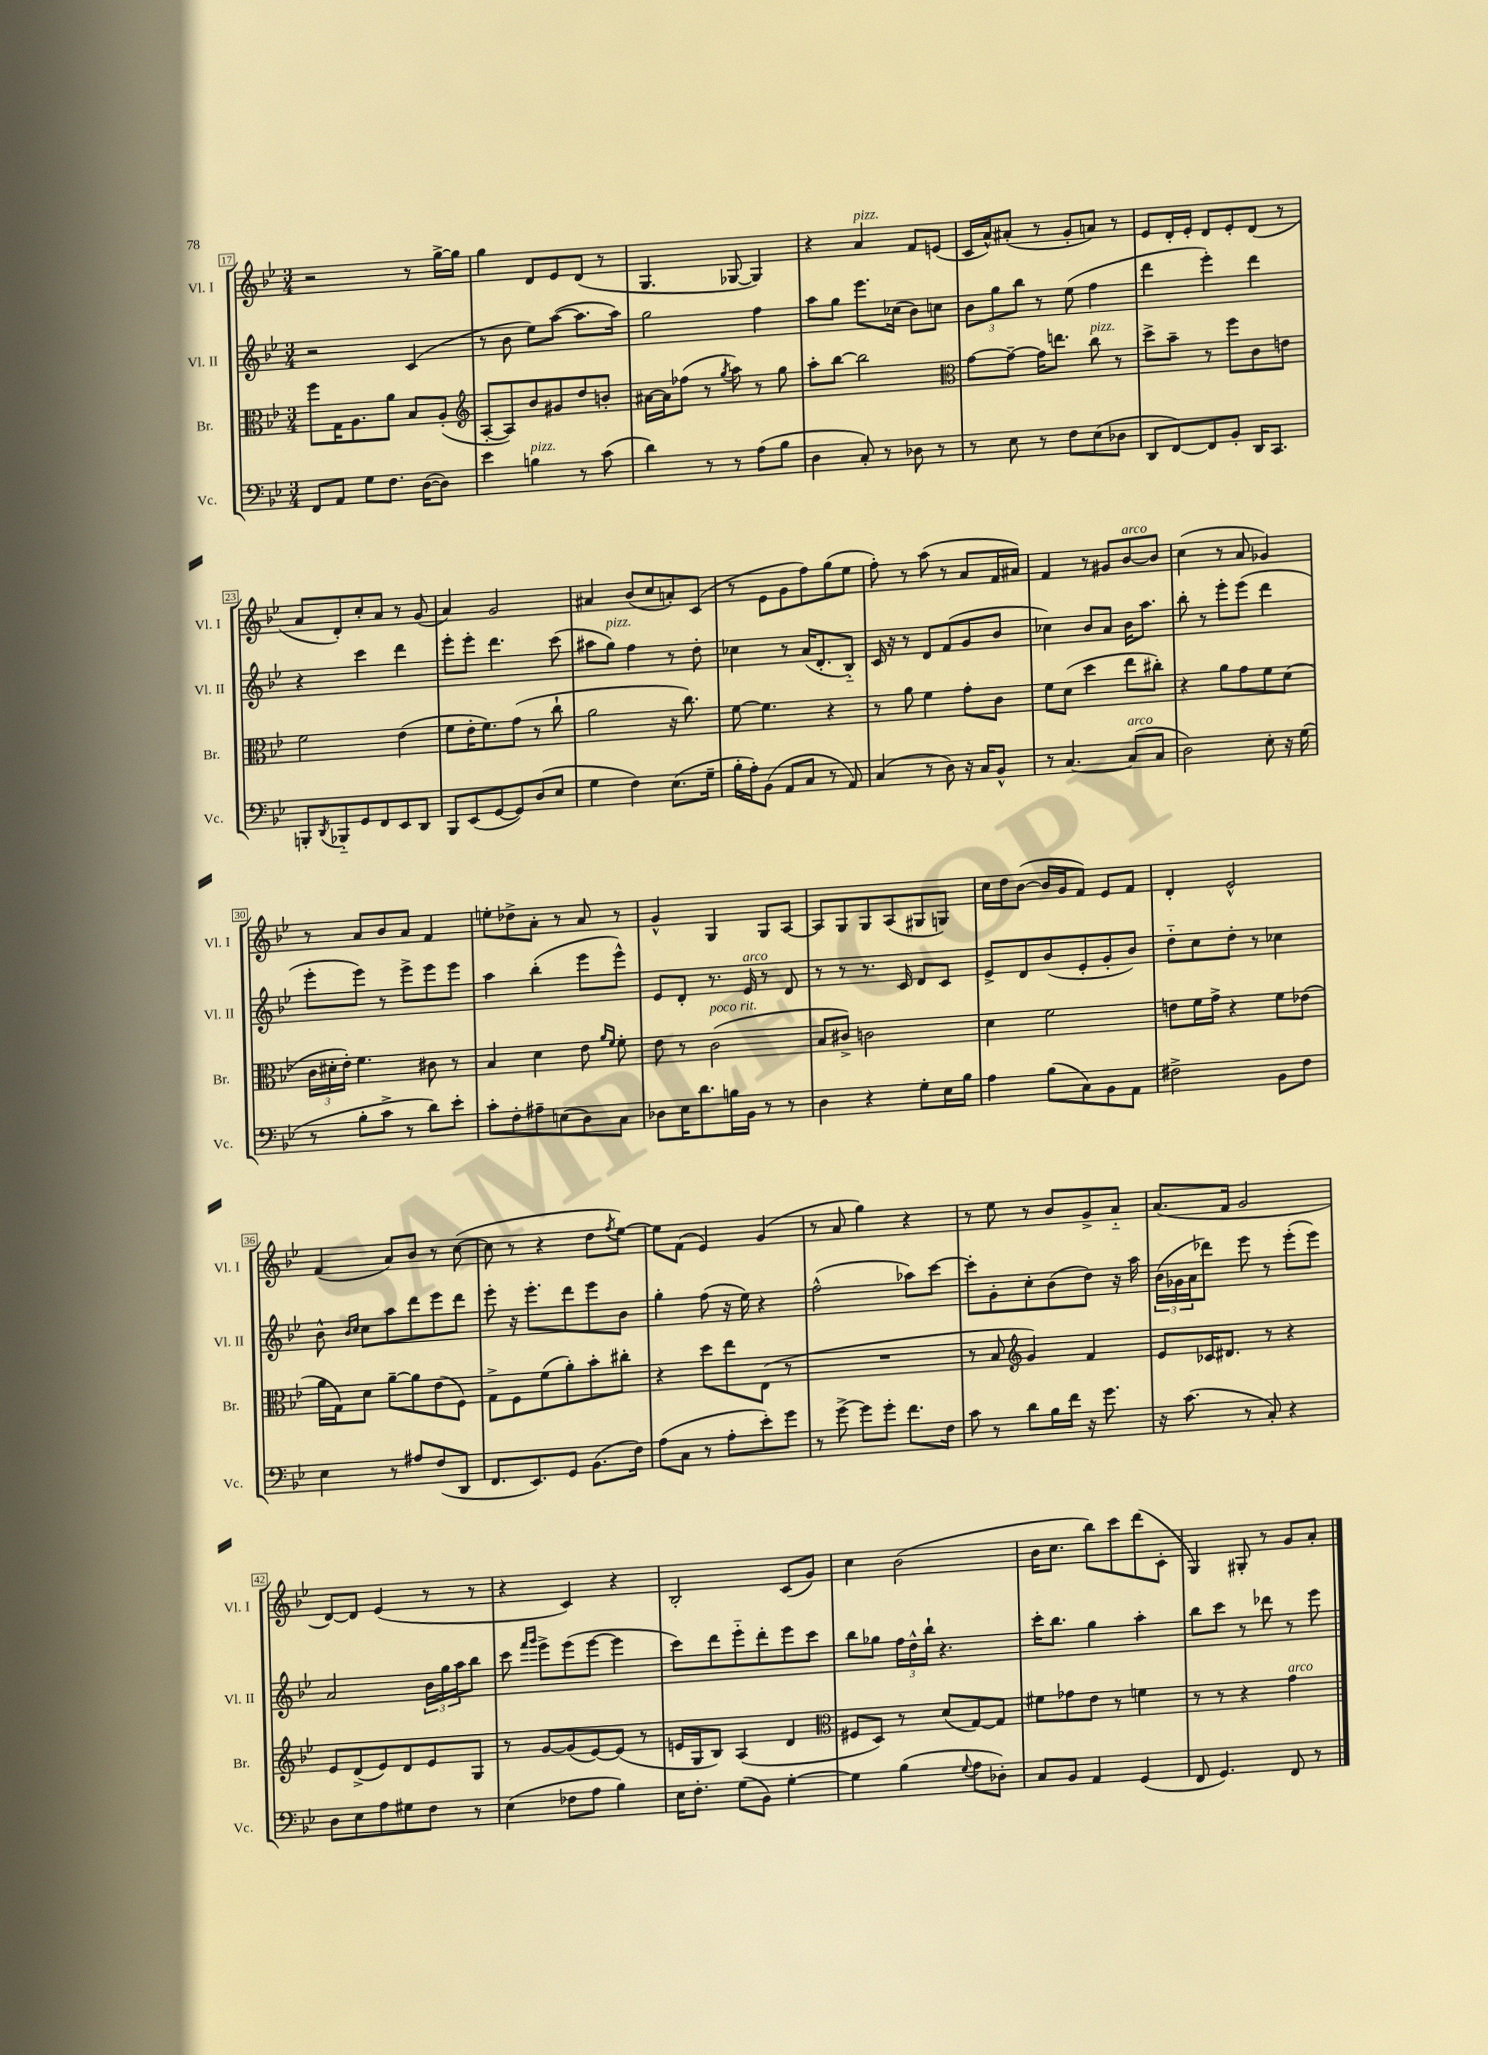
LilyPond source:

<<
\new StaffGroup <<
\new Staff = "s0" \with { instrumentName = "Vl. I" shortInstrumentName = "Vl. I" } {
    \clef treble \key bes \major \numericTimeSignature \time 3/4
    r2 r8 g''16~-> g''16 |
    g''4 d'8 ees'8 d'8( r8 |
    g4. ges8~ ges4) |
    r4 a'4^\markup { \italic "pizz." } f'8 e'8( |
    c'16 a'16-^) ais'8-.( r8 g'8-. a'8) r8 |
    ees'8 d'16-. ees'16-. d'8 ees'8-. d'8( r8 |
    a'8 d'8-.) c''8-. a'8 r8 g'8( |
    a'4) g'2 |
    ais'4 bes'8( c''8 a'8-.) c'8( |
    r8 ees'8 g'8 f''8) g''8( ees''8 |
    f''8-.) r8 a''8( r8 a'8 f'16 ais'16) |
    f'4 r8 gis'8 bes'8~^\markup { \italic "arco" } bes'8 |
    c''4( r8 a'8 ges'4) |
    r8 a'8 bes'8 a'8 f'4 |
    e''8-. des''8-> a'8-. r8 a'8 r8 |
    g'4-^ g4 g8 a8~ |
    a8 g8 g8 a8( gis8 g8) |
    c''16 d''16 bes'8~( bes'16 g'16 f'8) ees'8 f'8 |
    d'4-. ees'2-^ |
    f'4( a'8) bes'8 r8 c''8~( |
    c''8 r8 r4 d''8 \acciaccatura { f''8 } ees''8~) |
    ees''8 f'8( ees'4) g'4( |
    r8 a'8 g''4) r4 |
    r8 ees''8 r8 bes'8 g'8-> a'8-_ |
    a'8.( f'16 g'2 |
    d'8~) d'8 ees'4( r8 r8 |
    r4 c'4) r4 |
    bes2-. c'8( g'8) |
    c''4 bes'2( |
    bes'16 c''8. bes''8) c'''8 d'''8( c'8-. |
    g4) gis8-. r8 g'8 a'8-. \bar "|." |
}
\new Staff = "s1" \with { instrumentName = "Vl. II" shortInstrumentName = "Vl. II" } {
    \clef treble \key bes \major \numericTimeSignature \time 3/4
    r2 c'4( |
    r8 bes'8 ees''8) a''8~( a''8. a''16) |
    g''2 f''4 |
    a''8 g''8 ees'''8. ces''16( bes'8) c''8 |
    \tuplet 3/2 { bes'8 g''8 bes''8 } r8 ees''8( f''4 |
    d'''4 ees'''4-.) d'''4 |
    r4 c'''4 d'''4 |
    ees'''8-. ees'''8-. d'''4. c'''8( |
    ais''8 g''8^\markup { \italic "pizz." }) f''4 r8 d''8-. |
    ces''4 r8 a'16( d'8.-. bes8-_) |
    c'16 r16 r8 d'8 f'8( g'8 bes'8 |
    ces''4) bes'8 a'8 bes'16 a''8. |
    bes''8-. r8 ees'''8-. ees'''8( d'''4 |
    ees'''8-. ees'''8) r8 ees'''8-> ees'''8 ees'''8 |
    a''4 bes''4-.( ees'''8 ees'''8-^) |
    ees'8 d'8-. r8. ees'16^\markup { \italic "arco" } r8 d'8 |
    r8 r8 r8. c'16 d'8 c'8 |
    ees'8-> d'8 bes'8( ees'8-. g'8-. bes'8) |
    d''8-_ c''8 d''8-. r8 ces''4 |
    bes'8-^ \grace { bes'16 c''16 } c''8 a''8 d'''8 ees'''8 d'''8 |
    ees'''8-. r16 ees'''8.-. d'''8 ees'''8 bes'8 |
    g''4-. f''8( r16 ees''16) r4 |
    f''2-^( aes''8) c'''8~ |
    c'''8-. g'8-. c''8-. bes'8( d''8) r16 a''16 |
    \tuplet 3/2 { bes'16( ges'16 a'16 } des'''8) ees'''8 r8 ees'''8-.( ees'''8) |
    a'2 \tuplet 3/2 { bes'16 g''16 a''16 } bes''8 |
    c'''8 \grace { f'''16 g'''16 } ees'''8-> ees'''8( ees'''8~ ees'''4 |
    c'''8) d'''8 ees'''8-_ d'''8-. ees'''8 c'''8 |
    bes''8 ges''8 \tuplet 3/2 { f''16 d''16-^ bes''16-! } r4. |
    c'''16-. bes''8. g''4 a''4-. |
    bes''8 c'''8 r8 des'''8 r8 ees'''8 \bar "|." |
}
\new Staff = "s2" \with { instrumentName = "Br." shortInstrumentName = "Br." } {
    \clef alto \key bes \major \numericTimeSignature \time 3/4
    f''8 g16 a8. a'8 bes8 a8-.( |
    \clef treble a8~-. a8) bes'8 gis'8 d''8 b'8-. |
    ais'16~ ais'16 fes''8( r8 \acciaccatura { g''8 } a''8) r8 g''8 |
    a''8-. bes''8~ bes''2 |
    \clef alto g'8~ g'8~-- g'16 e''8. c''8^\markup { \italic "pizz." } r8 |
    d''8-> bes'8-- r8 f''8 c'8 e'8 |
    f'2 ees'4( |
    f'8 ees'16-. f'8.) g'8( r8 c''8-! |
    a'2 r16 c''8.) |
    f'8~ f'4. r4 |
    r8 a'8 f'4 g'8-. c'8 |
    f'8 d'8( d''4 ees''8 cis''8-.) |
    r4 a'8 g'8 f'8 d'8( |
    \tuplet 3/2 { c'16 dis'16-. ees'16-.) } f'4. cis'8 r8 |
    bes4 d'4 ees'8 \grace { a'16 f'16 } f'8-. |
    ees'8 r8 c'2^\markup { \italic "poco rit." }( |
    bes8 cis'8->) c'2 |
    d'4 f'2 |
    e'8 f'16 g'16-> r4 f'8 ees'8( |
    a'16 g16) d'8 a'8~-- a'8 ees'8( f8) |
    g8-> f8 f'8( a'8-.) bes'8-. cis''8-. |
    r4 d''8 ees''8 ees8( r8 |
    R2. |
    r8 bes8 \clef treble g'4) f'4 |
    ees'8 ces'16 dis'8. r8 r4 |
    ees'8 d'8->( ees'8) d'8 ees'8 g8 |
    r8 g'8~ g'8( ees'8~) ees'8( r8 |
    e'16 g16 bes8) a4( d'4 |
    \clef alto fis8 d8) r8 d'8( g8~) g8 |
    fis'8 ges'8 ees'8 r8 f'4 |
    r8 r8 r4 g'4^\markup { \italic "arco" } \bar "|." |
}
\new Staff = "s3" \with { instrumentName = "Vc." shortInstrumentName = "Vc." } {
    \clef bass \key bes \major \numericTimeSignature \time 3/4
    f,8 a,8 g8 f8. d16~( d8) |
    ees'4 b4^\markup { \italic "pizz." } r8 c'8( |
    d'4) r8 r8 a8( bes8 |
    d4 c8-.) r8 des8 r8 |
    r8 ees8 r8 f8 ees8( des8 |
    d,8 f,8~) f,8 bes,8-. d,16 c,8. |
    b,,8-. \acciaccatura { d,8 } bes,,8-_ g,8 f,8 ees,8 d,8 |
    bes,,8 ees,8( g,8~ g,8) d8( ees8 |
    g4 f4) ees8.( g16-- |
    bes16-. a16-.) bes,8( a,8 c8 r8 a,8) |
    c4( r8 d8) r16 c16 bes,8-^ |
    r8 c4.~ c8^\markup { \italic "arco" }( c8 |
    d2) ees8-. r16 g16( |
    r8 bes8-. c'8-> r8 d'8) ees'8-. |
    c'8-. f8-. ais8-- e8( d8) c8 |
    des8 ees16 d'8. b16 bes,16 r8 r8 |
    d4 r4 g8-. ees16 bes16 |
    a4 bes8( c8) bes,8 a,8 |
    fis2-> bes,8 fis8 |
    ees4 r8 ais8 f8( d,8 |
    f,8. ees,8.) g,8 bes,8.( f16) |
    a8( c8 r8 a8-. ees'8-.) g'8 |
    r8 g'8~-> g'8 g'8-. f'8. f16 |
    c'8 r8 d'8 bes16 f'16 r16 g'8. |
    r16 c'8.( r8 c8-.) r4 |
    d8 ees8 a8 gis8 f8 r8 |
    ees4( fes8 a8 bes4) |
    ees16 f8.-. g8( bes,8) g4~-. |
    g4 bes4( \appoggiatura { g8 } a8 des8-.) |
    c8 bes,8 a,4 g,4( |
    f,8 g,4.) f,8 r8 \bar "|." |
}
>>
>>
\layout { \context { \Score currentBarNumber = #17 \override BarNumber.stencil = #(make-stencil-boxer 0.1 0.3 ly:text-interface::print) } }
